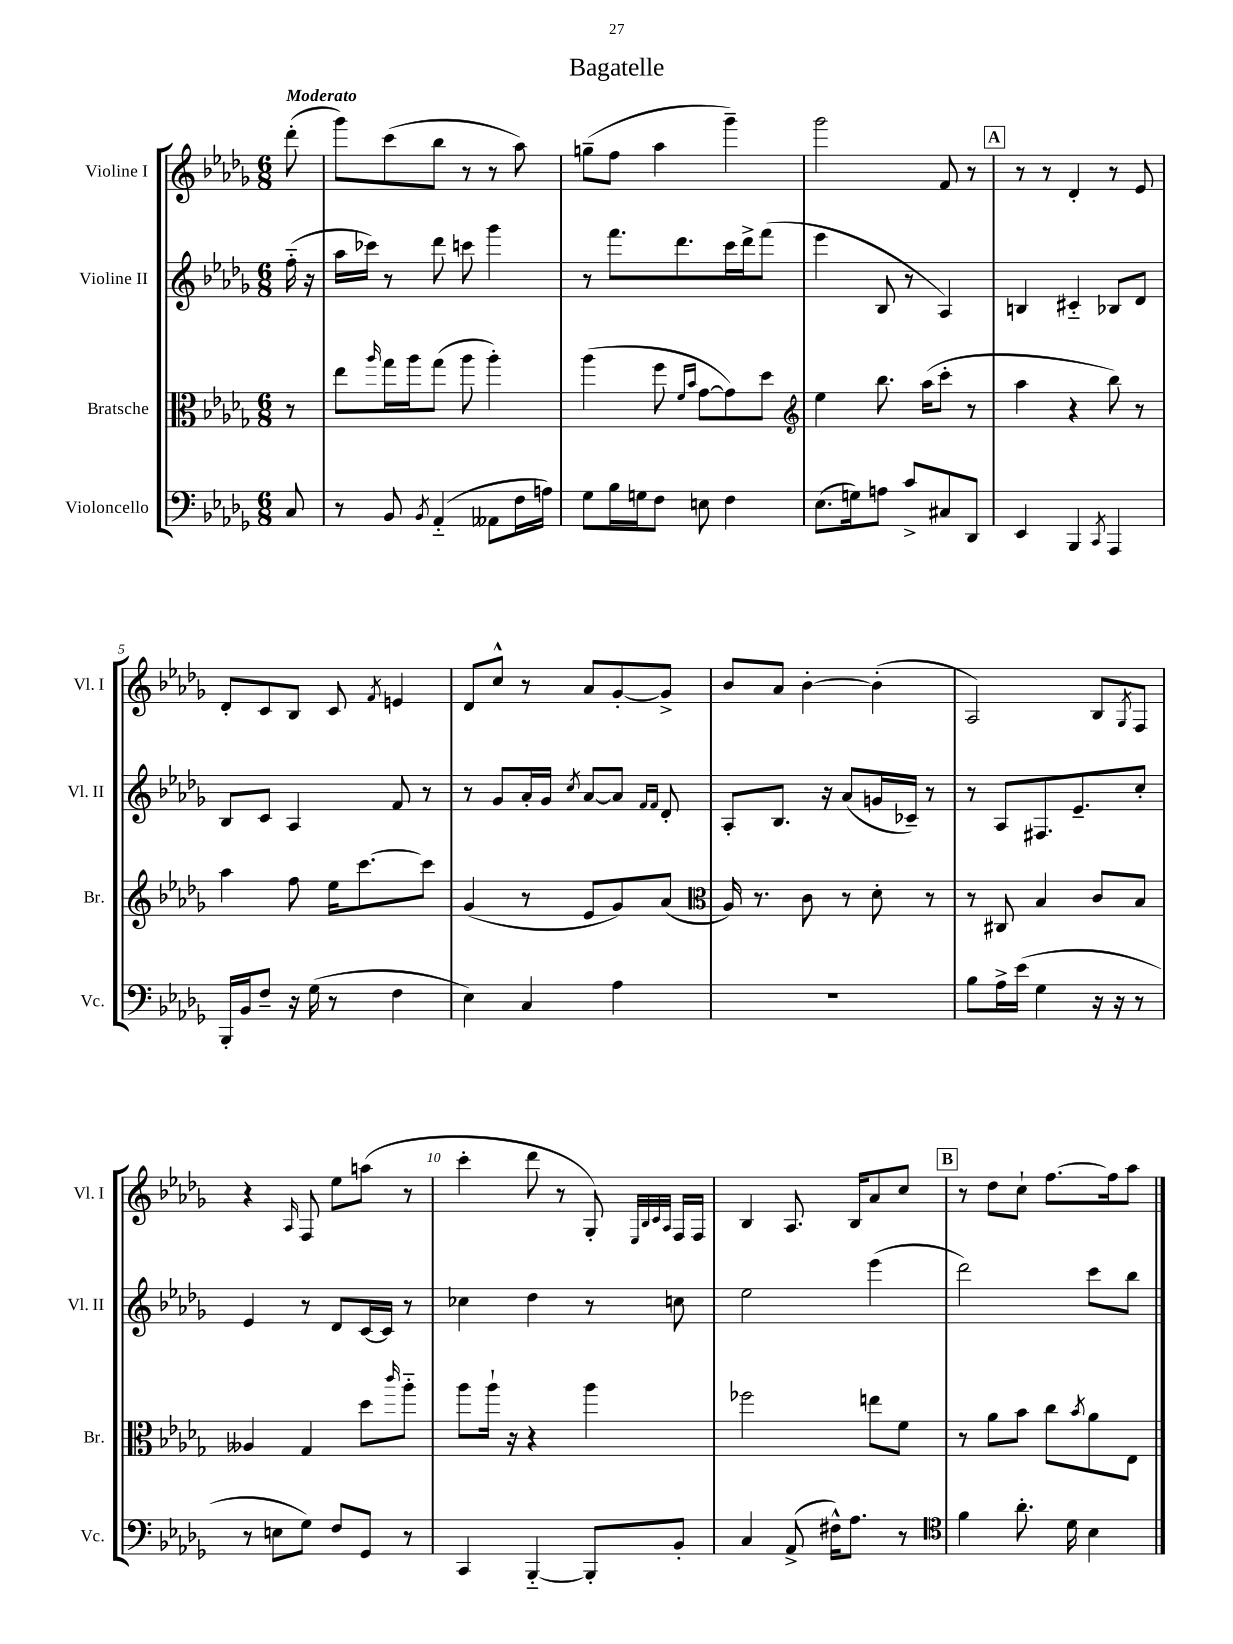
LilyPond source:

\header { title = "Bagatelle" }
<<
\new StaffGroup <<
\new Staff = "s0" \with { instrumentName = "Violine I" shortInstrumentName = "Vl. I" } {
    \clef treble \key des \major \numericTimeSignature \time 6/8 \partial 8 \tempo "Moderato"
    des'''8-.( |
    ges'''8) c'''8( bes''8 r8 r8 aes''8) |
    g''8--( f''8 aes''4 ges'''4--) |
    ges'''2 f'8 r8 |
    \mark \markup { \box "A" } r8 r8 des'4-. r8 ees'8 |
    des'8-. c'8 bes8 c'8 \acciaccatura { f'8 } e'4 |
    des'8 c''8-^ r8 aes'8 ges'8~-. ges'8-> |
    bes'8 aes'8 bes'4~-. bes'4-.( |
    aes2) bes8 \acciaccatura { ges8 } f8 |
    r4 \grace { aes16 } f8 ees''8 a''8( r8 |
    c'''4-. des'''8 r8 ges8-.) \grace { ees32 bes32 c'32 aes32 } f16 f16 |
    bes4 aes8. bes16 aes'8 c''8 |
    \mark \markup { \box "B" } r8 des''8 c''8-! f''8.~ f''16 aes''8 \bar "|." |
}
\new Staff = "s1" \with { instrumentName = "Violine II" shortInstrumentName = "Vl. II" } {
    \clef treble \key des \major \numericTimeSignature \time 6/8 \partial 8
    f''16-_( r16 |
    aes''16 ces'''16) r8 des'''8 c'''8 ges'''4 |
    r8 f'''8. des'''8. c'''16 des'''16-> f'''8( |
    ees'''4 bes8 r8 aes4) |
    \mark \markup { \box "A" } b4 cis'4-_ bes8 des'8 |
    bes8 c'8 aes4 f'8 r8 |
    r8 ges'8 aes'16-. ges'16 \acciaccatura { c''8 } aes'8~ aes'8 \grace { f'16 f'16 } des'8-. |
    aes8-. bes8. r16 aes'8( g'16 ces'16--) r8 |
    r8 aes8 fis8. ees'8.-- c''8-. |
    ees'4 r8 des'8 c'16~ c'16 r8 |
    ces''4 des''4 r8 c''8 |
    ees''2 ees'''4( |
    \mark \markup { \box "B" } des'''2) c'''8 bes''8 \bar "|." |
}
\new Staff = "s2" \with { instrumentName = "Bratsche" shortInstrumentName = "Br." } {
    \clef alto \key des \major \numericTimeSignature \time 6/8 \partial 8
    r8 |
    ees''8 \grace { aes''16 } ges''16 aes''16 ges''8( aes''8 aes''4-.) |
    aes''4( f''8 \grace { f'16 bes'16 } ges'8~ ges'8) des''8 |
    \clef treble ees''4 bes''8. aes''16( c'''8-. r8 |
    \mark \markup { \box "A" } aes''4 r4 bes''8) r8 |
    aes''4 f''8 ees''16 c'''8.~ c'''8 |
    ges'4( r8 ees'8 ges'8) aes'8( |
    \clef alto aes16) r8. c'8 r8 des'8-. r8 |
    r8 cis8 bes4 c'8 bes8 |
    aeses4 ges4 des''8 \grace { c'''16 } aes''8-_ |
    aes''8 aes''16-! r16 r4 aes''4 |
    fes''2 e''8 f'8 |
    \mark \markup { \box "B" } r8 aes'8 bes'8 c''8 \acciaccatura { bes'8 } aes'8 ees8 \bar "|." |
}
\new Staff = "s3" \with { instrumentName = "Violoncello" shortInstrumentName = "Vc." } {
    \clef bass \key des \major \numericTimeSignature \time 6/8 \partial 8
    c8 |
    r8 bes,8 \acciaccatura { bes,8 } aes,4-_( aeses,8 f16 a16) |
    ges8 bes16 g16 f8 e8 f4 |
    ees8.( g16) a8 c'8-> cis8 des,8 |
    \mark \markup { \box "A" } ees,4 bes,,4 \acciaccatura { c,8 } aes,,4 |
    bes,,16-. bes,16 f8-- r16 ges16( r8 f4 |
    ees4) c4 aes4 |
    R2. |
    bes8 aes16-> ees'16( ges4 r16 r16 r8 |
    r8 e8 ges8) f8 ges,8 r8 |
    c,4 bes,,4~-_ bes,,8-. bes,8-. |
    c4 aes,8->( fis16-^) aes8. r8 |
    \mark \markup { \box "B" } \clef tenor f'4 aes'8.-. des'16 bes4 \bar "|." |
}
>>
>>
\layout { \context { \Score \override BarNumber.break-visibility = ##(#f #t #t) barNumberVisibility = #(every-nth-bar-number-visible 5) } }
